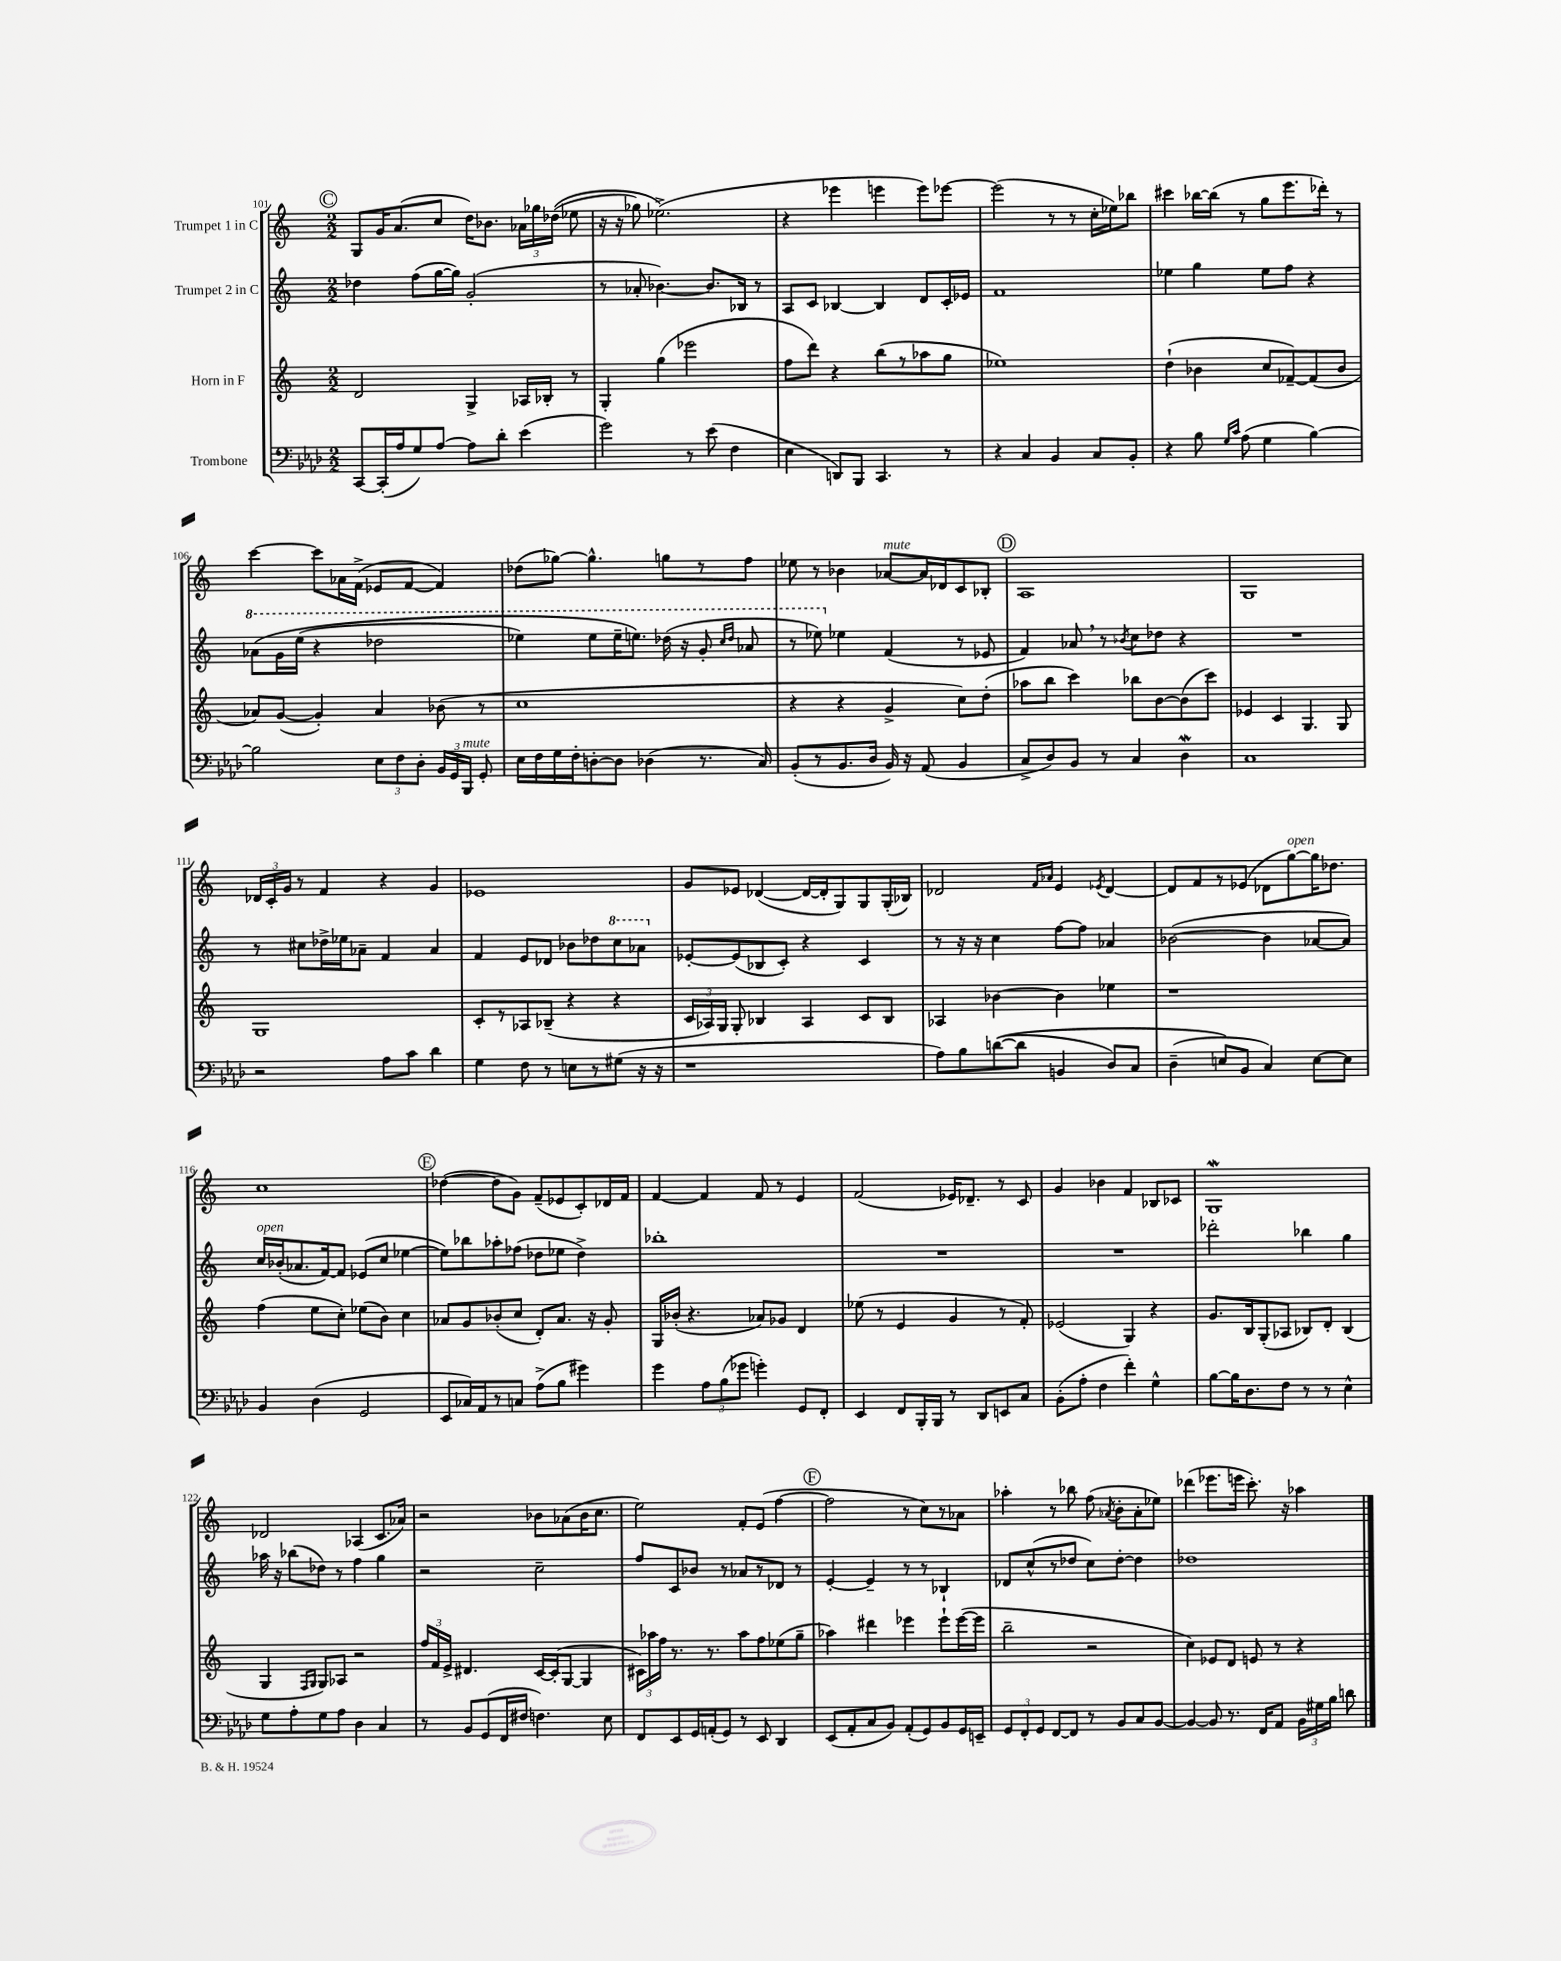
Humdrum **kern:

**kern	**kern	**kern	**kern
*staff4	*staff3	*staff2	*staff1
*clefF4	*clefG2	*clefG2	*clefG2
*k[b-e-a-d-]	*k[]	*k[]	*k[]
*M2/2	*M2/2	*M2/2	*M2/2
[8CC/L	2d/	4dd-\	8G/L
(16CC'/]L	.	.	16g/K
16A-/J	.	.	(8.a/
8G/)	.	(8ff\L	.
[8A-/J	.	[16gg\L	8cc/J
.	.	16gg\]JJ)	.
8A-\]L	4G^/	(2g'/	16dd\LK)
.	.	.	8.b-\J
8d-'\J	.	.	.
(4e-\	16A-/LL	.	24a-\LL
.	.	.	24gg-\
.	16B-'/JJ	.	.
.	.	.	&((24dd-\JJ
.	8r	.	8ee-\
=	=	=	=
2g\)	4G'/	8r	16r
.	.	.	16r
.	.	8a-'/	8gg-\)
.	(4gg\	[4.b-\)	(2.ee-^\&)
8r	2eee-\	.	.
(8e-\	.	8.b-/]L	.
4F\	.	.	.
.	.	16B-/Jk	.
.	.	8r	.
=	=	=	=
4E-\	8ff\L	8A/L	4r
.	8ddd\J)	8c/J	.
8DD/L)	4r	[4B-/	4eee-\
8BBB-/J	.	.	.
4.CC/	(8bb\L	4B-/]	4eee\
.	8r	.	.
.	8aa-\	8d/L	8eee\L)
8r	8gg\J	16c'/L	[8eee-\J
.	.	16e-/JJ	.
=	=	=	=
4r	1ee-)	1f	(2eee-\]
4C/	.	.	.
4BB-/	.	.	8r
.	.	.	8r
8C/L	.	.	16cc'\LL
.	.	.	16ee-\J)
8BB-'/J	.	.	8bb-\J
=	=	=	=
4r	(4dd`\	4ee-\	4ccc#\
8B-\	4b-\	4gg\	[16bb-\LL
.	.	.	(16bb-\]JJ
16qqG/LL	.	.	.
16qqc/JJ	.	.	.
(8A-\	.	.	8r
4G\	8cc/L	8ee-\L	8gg\L
.	[8f-~/)	8ff\J	8.eee\
[4B-\)	(8f-/]	4r	.
.	.	.	16ddd-'\Jk)
.	8b-/J	.	8r
=	=	=	=
2B-\]	8a-/L)	&(8aa-\L	[4ccc\
.	([8g/J	16gg\L	.
.	.	(16eee\JJ	.
.	4g'/])	4r	8ccc\]L
.	.	.	16a-\L
.	.	.	(16f^\JJ
12E-\L	4a-/	2ddd-\	8e-/L
12F\	.	.	.
.	.	.	[8f/J
12D-'\J	.	.	.
24BB-/LL	(8b-\	.	4f/])
24GG/	.	.	.
24BBB-/JJ	.	.	.
8GG'/	8r	.	.
=	=	=	=
16E-\LL	1cc	4eee-\)	(8dd-\L
16F\	.	.	.
16G\	.	.	[8gg-\J)
16F'\J	.	.	.
[8D'\	.	8eee-\L	4.gg-^^\]
8D\]J	.	16eee-~\K	.
.	.	8.eee\J&)	.
(4D-\	.	.	.
.	.	(16ddd-\	8gg\L
.	.	16r	.
8.r	.	8gg'/	8r
.	.	16qqccc/LL	.
.	.	16qqddd-/JJ	.
.	.	8aa-/	8ff\J
16C/)	.	.	.
=	=	=	=
(8BB-'/L	4r	8r	8ee-\
8r	.	8eee-\)	8r
8.BB-/	4r	4ee-\	4b-\
16D-/Jk	.	.	.
16BB-/)	4g^/	(4f/	[8a-/L
16r	.	.	.
(8AA-/	.	.	16a-/]L
.	.	.	16d-/J
4BB-/	8cc\L)	8r	8c/
.	(8dd'\J	8e-/	8B-'/J
=	=	=	=
8C^/L	8aa-\L	4f/)	1A
8D-/)	8bb\J	.	.
8BB-/J	4ccc\)	8a-/	.
8r	.	8r	.
.	.	8qb-/	.
4C/	8bb-\L	8cc\L	.
.	[8b\	8dd-\J	.
4D-\	(8b\]	4r	.
.	8ccc\J)	.	.
=	=	=	=
1C	4e-/	1r	1G
.	4c/	.	.
.	4.G/	.	.
.	8G/	.	.
=	=	=	=
2r	1G	8r	24d-/LL
.	.	.	24c'/
.	.	.	24g/JJ
.	.	8cc#\L	8r
.	.	16dd-^\L	4f/
.	.	16ee-\J	.
.	.	8a-~\J	.
8A-\L	.	4f/	4r
8c\J	.	.	.
4d-\	.	4a-/	4g/
=	=	=	=
4G\	8c'/L	4f/	1e-
.	8r	.	.
8F\	8A-/	8e/L	.
8r	(8B-~/J	8d-/J	.
8E\L	4r	8b-\L	.
8r	.	8dd-\	.
(8G#\J	4r	8ccc\	.
16r	.	8aa-\J	.
16r	.	.	.
=	=	=	=
1r	24c/LL	[8e-'/L	8g/L
.	24A-/)	.	.
.	24G/JJ	.	.
.	8G'/	(8e-/]	8e-/J
.	4B-/	8B-/	([4d-/
.	.	8c'/J)	.
.	4A-/	4r	16d-/_LL
.	.	.	16d-'/]J
.	.	.	8G/)
.	8c/L	4c/	8G/
.	8B-/J	.	(16G'/L
.	.	.	16B-/JJ)
=	=	=	=
8A-\L)	4A-/	8r	2d-/
8B-\	.	16r	.
.	.	16r	.
&(([8d\	[4b-\	4cc\	.
8d\]J	.	.	.
.	.	.	16qqf/LL
.	.	.	16qqa-/JJ
4BB/	4b-\]	[8ff\L	4e/
.	.	8ff\]J	.
.	.	.	8qe-/
8D-/L)	4ee-\	4a-/	[4d-/
8C/J	.	.	.
=	=	=	=
(4D-~\	1r	([2b-\	8d-/]L
.	.	.	8f/
8E/L&)	.	.	8r
8BB-/J	.	.	(8e-/J
4C/)	.	4b-\]	8d-\L
.	.	.	[8gg\)
[8E\L	.	[8a-/L	16gg\]K
.	.	.	8.dd-\J
8E\]J	.	8a-/]J)	.
=	=	=	=
4BB-/	(4ff\	16cc/LL	1cc
.	.	(16b-'/J	.
.	.	8.a-/	.
(4D-\	8ee\L	.	.
.	.	[16f/k)	.
.	8cc'\J)	8f/]J	.
2GG/	(8ee-\L	(8e-/L	.
.	8b\J)	8cc/J	.
.	4cc\	[4ee-\	.
=	=	=	=
8EE-/L	8a-/L	8ee-\]L)	([4dd-\
16C-/L)	8g/	8bb-\	.
16AA-/J	.	.	.
8r	(8b-'/	8aa-'\	8dd-\]L
8C/J	8cc/J	(8ff-\J	8g\J)
(8A-^\L	8d'/L)	8dd-\L	(8f~/L
8B-\J	8.a-/J	8ee-\J	8e-/
4g#\)	.	4dd-^\)	8c'/)
.	16r	.	.
.	8g'/	.	16d-/L
.	.	.	16f/JJ
=	=	=	=
4g\	16G/LL	1bb-'	[4f/
.	(16b-'/JJ	.	.
.	4.r	.	.
12A-\L	.	.	4f/]
(12B-\	.	.	.
12g-\J	.	.	.
4g'\)	8a-/L)	.	8f/
.	8g-/J	.	8r
8GG/L	4d/	.	4e/
8FF'/J	.	.	.
=	=	=	=
4EE-/	(8ee-\	1r	(2f/
.	8r	.	.
8FF/L	4e/	.	.
16BBB-'/L	.	.	.
16BBB-/JJ	.	.	.
8r	4g/	.	16e-/LK)
.	.	.	8.d-~/J
8DD-/L	.	.	.
8EE/	8r	.	8r
8C/J	8f'/)	.	8c/
=	=	=	=
(8BB-'\L	(2e-/	1r	4g/
8A-'\J	.	.	.
4F\	.	.	4b-\
4f'\)	4G/)	.	4f/
4G^^\	4r	.	8B-/L
.	.	.	8c-/J
=	=	=	=
[8B-\L	8.g/L	2ddd-'\	1G
16B-\]K	.	.	.
8.D-\	16B/k	.	.
.	(8G'/	.	.
8F\J	8A-/J	.	.
8r	8B-/L)	4bb-\	.
8r	8d'/J	.	.
4E-^^\	(4B-/	4gg\	.
=	=	=	=
8G\L	4G/	16aa-\	2d-/
.	.	16r	.
8A-'\	.	(8bb-\L	.
.	16qqF/LL	.	.
.	16qqG/JJ	.	.
8G\	8G/L)	8dd-\J)	.
8A-\J	8A-/J	8r	.
4D-\	2r	4ff\	(4A-/
4C/	.	4gg\	8.c/L
.	.	.	16a-/Jk)
=	=	=	=
8r	24ff/LL	2r	2r
.	24f/	.	.
.	24e^/JJ	.	.
8BB-/L	4.d#/	.	.
(8GG/	.	.	.
16FF/L	.	.	.
16F#/JJ	.	.	.
4.F\)	[16c/LL	2cc~\	8b-\L
.	(16c'/]J	.	.
.	[8G/J	.	(8a-\
.	4G/]	.	16b-\K
.	.	.	8.cc\J
8E-\	.	.	.
=	=	=	=
8FF/L	24c#\LL)	8ff/L	2ee\)
.	24aa-\	.	.
.	24ff\JJ	.	.
8EE-/	8.r	8c/	.
16GG/L	.	8b-/J	.
(16AA'/J	8.r	.	.
8GG/J)	.	8r	.
8r	8aa-\L	8a-/L	8f'/L
8EE-/	8ff\	8r	(8e/J
4DD-/	(8ee-\	8d-/J	[4ff\
.	8gg~\J	8r	.
=	=	=	=
(8EE-/L	4aa-\)	[4e'/	2ff\]
8AA-'/	.	.	.
8C/	4ddd#\	4e~/]	.
8BB-/J)	.	.	.
(8AA-'/L	4eee-\	8r	8r
8GG/)	.	8r	8cc\L)
8BB-/	8eee-`\L	4B-`/	8r
16GG/L	([16eee-\L	.	8a-\J
16EE~/JJ	16eee-\]JJ	.	.
=	=	=	=
12GG/L	2bb~\	8d-/L	4aa-'\
12FF'/	.	.	.
.	.	(8cc^^/	.
12GG/J	.	.	.
[8FF/L	.	8r	8r
8FF/]J	.	8dd-/J	8bb-\
8r	2r	8cc\L)	(8ff\
.	.	.	8qa-/
8BB-/L	.	[8dd-'\J	8b'\L
8C/	.	4dd-\]	8a-'\
[8BB-/J	.	.	8ee-\J)
=	=	=	=
4BB-/_	4cc\)	1dd-	(4ddd-\
8BB-/]	8e-/L	.	8.eee-\L
8.r	8d/J	.	.
.	.	.	16eee\Jk
.	8e/	.	8.ccc'\)
16FF/LK	.	.	.
8AA-/J	8r	.	.
.	.	.	16r
24BB-\LL	4r	.	4aa-\
24G#\	.	.	.
24B-\JJ	.	.	.
8d\	.	.	.
==	==	==	==
*-	*-	*-	*-
